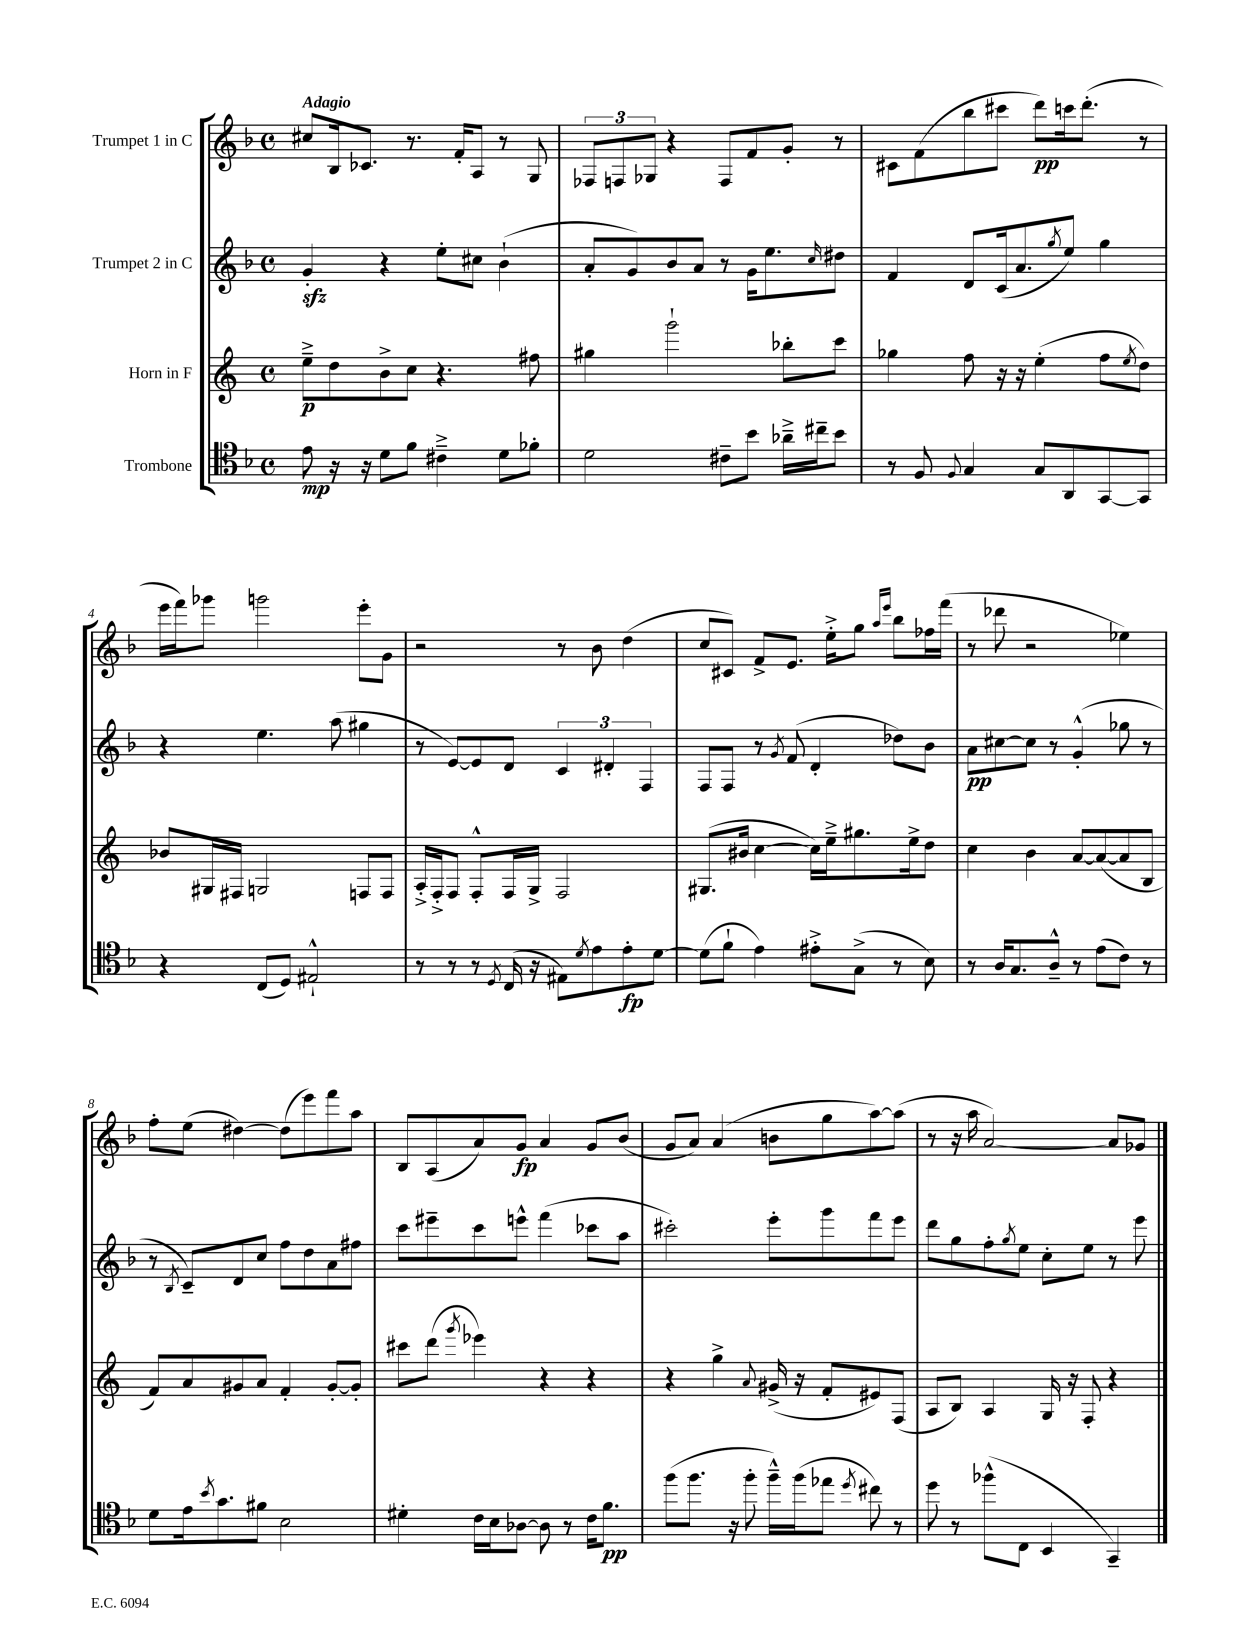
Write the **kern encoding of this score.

**kern	**kern	**kern	**kern
*staff4	*staff3	*staff2	*staff1
*clefC4	*clefG2	*clefG2	*clefG2
*k[b-]	*k[]	*k[b-]	*k[b-]
*M4/4	*M4/4	*M4/4	*M4/4
*met(c)	*met(c)	*met(c)	*met(c)
8e\	8ee~^\L	4g'/	8cc#/L
16r	8dd\	.	16B-/k
16r	.	.	8.c-/J
8d\L	8b^\	4r	.
8f\J	8cc\J	.	8.r
4c#~^\	4.r	8ee'\L	.
.	.	.	16f'/LK
.	.	8cc#\J	8A/J
8d\L	.	(4b-`\	8r
8f-'\J	8ff#\	.	8G/
=	=	=	=
2d\	4gg#\	8a'/L	12F-/L
.	.	.	12F/
.	.	8g/)	.
.	.	.	12G-/J
.	2ggg`\	8b-/	4r
.	.	8a/J	.
8c#~\L	.	8r	8F/L
8b-\J	.	16g\LK	8f/
.	.	8.ee\	.
16a-~^\LL	8bb-'\L	.	8g'/J
16cc#~\J	.	.	.
.	.	16qqcc/	.
8b-\J	8ccc\J	8dd#\J	8r
=	=	=	=
8r	4gg-\	4f/	8c#\L
8F/	.	.	(8f\
8qqF/	.	.	.
4G/	8ff\	8d/L	8bb-\
.	16r	(16c/k	8ccc#\J
.	16r	8.a/	.
8G/L	(4ee'\	.	8ddd\L)
.	.	8qgg/	.
8AA/	.	8ee/J)	16ccc\k
.	.	.	(8.ddd'\J
[8GG/	8ff\L	4gg\	.
.	8qee/	.	.
8GG/]J	8dd\J)	.	8r
=	=	=	=
4r	8b-/L	4r	16eee\LL
.	.	.	16fff\J)
.	16G#/L	.	8ggg-\J
.	16F#/JJ	.	.
(8C/L	2G/	4.ee\	2ggg\
8D/J)	.	.	.
2E#`^^/	.	.	.
.	.	(8aa\	.
.	8F/L	4gg#\	8eee'\L
.	8F/J	.	8g\J
=	=	=	=
8r	16A'^/LL	8r	2r
.	16F'^/J	.	.
8r	8F/J	[8e/L)	.
8r	8F'^^/L	8e/]	.
8qD/	.	.	.
(16C/	16F/L	8d/J	.
16r	16G^/JJ	.	.
8E#\L)	2F/	6c/	8r
8qd/	.	.	.
8e\	.	.	8b-\
.	.	6d#'/	.
8e'\	.	.	(4dd\
.	.	6F/	.
[8d\J	.	.	.
=	=	=	=
(8d\]L	(8.G#/L	8F/L	8cc/L
8f`\J	.	8F/J	8c#/J)
.	16b#/Jk	.	.
4e\)	[4cc\	8r	8f^/L
.	.	8qg/	.
.	.	(8f/	8.e/J
8e#'^\L	16cc\]LL)	4d'/	.
.	16ee~^\J	.	16ee'^\LK
(8G^\J	8.gg#\	.	8gg\J
.	.	.	16qqaa/LL
.	.	.	16qqeee/JJ
8r	.	8dd-\L)	8bb-\L
.	16ee^\k	.	.
8B-\)	8dd\J	8b-\J	16ff-\L
.	.	.	(16fff\JJ
=	=	=	=
8r	4cc\	8a\L	8r
16A/LK	.	[8cc#\	8ddd-\
8.G/	.	.	.
.	4b\	8cc#\]J	2r
8A~^^/J	.	8r	.
8r	[8a/L	(4g'^^/	.
(8e\L	(8a/_	.	.
8c\J)	8a/]	8gg-\	4ee-\)
8r	8B/J	8r	.
=	=	=	=
8d\L	8f/L)	8r	8ff'\L
.	.	8qB-/	.
16e\k	8a/	8c~/L)	(8ee\J
8qb-/	.	.	.
8.g\	.	.	.
.	8g#/	8d/	[4dd#\)
8f#\J	8a/J	8cc/J	.
2B-\	4f'/	8ff\L	(8dd#\]L
.	.	8dd\	8eee\)
.	[8g#'/L	8a\	8fff\
.	8g#'/]J	8ff#\J	8aa\J
=	=	=	=
4d#'\	8ccc#\L	8ccc\L	8B-/L
.	(8ddd\J	8eee#~\	(8A/
.	8qggg/	.	.
16c\LL	4eee-\)	8ccc\	8a/)
16B-\J	.	.	.
[8A-\J	.	8eee^^\J	8g/J
8A-\]	4r	(4fff\	4a/
8r	.	.	.
16c\LK	4r	8ccc-\L	8g/L
8.f\J	.	.	.
.	.	8aa\J	(8b-/J
=	=	=	=
(8ff\L	4r	2ccc#'\)	8g/L
8.ff\J	.	.	8a/J)
.	4gg^\	.	(4a/
16r	.	.	.
8ff'\	.	.	.
.	8qqa/	.	.
16ff~^^\LL)	(16g#^/	8eee'\L	8b\L
(16ff\J	16r	.	.
8ee-\J	8f'/L	8ggg\	8gg\
8qdd/	.	.	.
8cc#\)	8e#/)	8fff\	[8aa\)
8r	(8F/J	8eee\J	(8aa\]J
=	=	=	=
8dd\	8A/L	8ddd\L	8r
8r	8B/J)	8gg\	16r
.	.	.	16aa\
(8ff-^^\L	4A/	8ff'\	[2a/)
.	.	8qgg/	.
8C\J	.	8ee\J	.
4BB-/	16G/	8cc'\L	.
.	16r	.	.
.	8F'/	8ee\J	.
4GG~/)	4r	8r	8a/]L
.	.	8eee\	8g-/J
==	==	==	==
*-	*-	*-	*-
